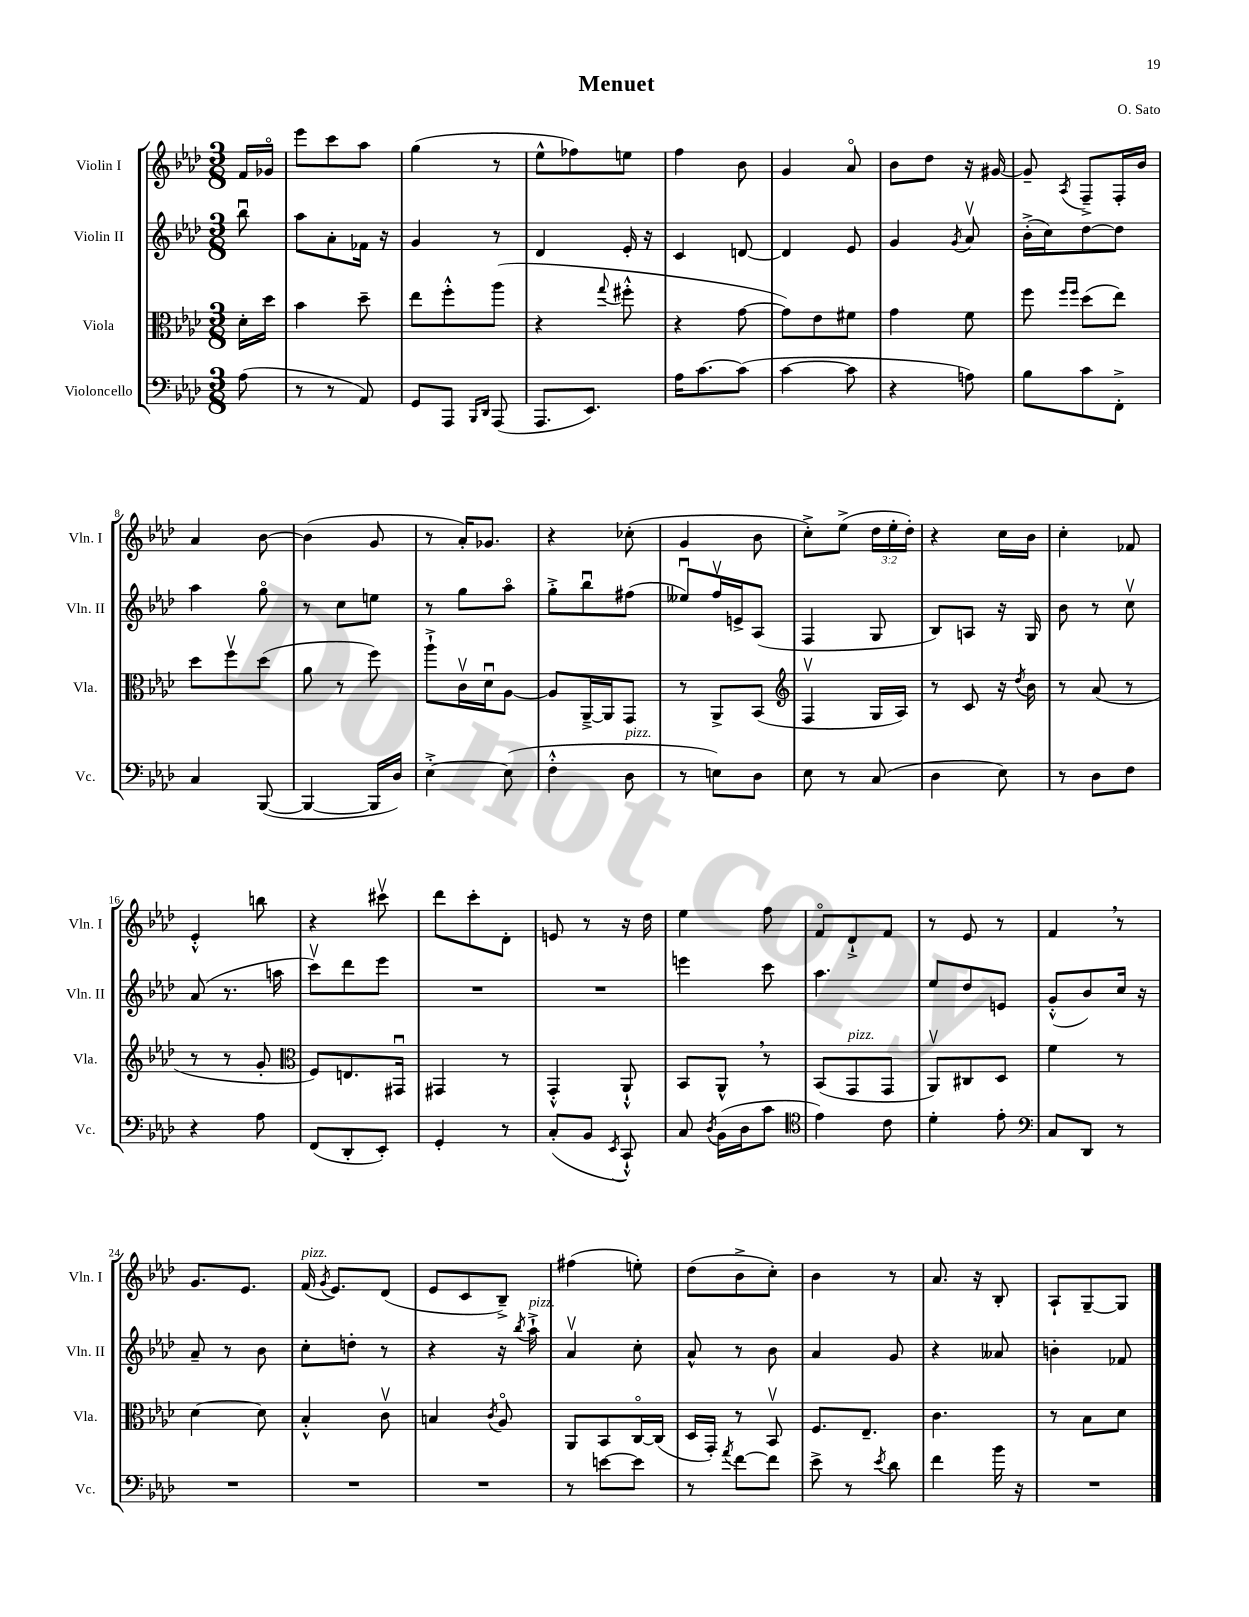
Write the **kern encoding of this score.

**kern	**kern	**kern	**kern
*staff4	*staff3	*staff2	*staff1
*clefF4	*clefC3	*clefG2	*clefG2
*k[b-e-a-d-]	*k[b-e-a-d-]	*k[b-e-a-d-]	*k[b-e-a-d-]
*M3/8	*M3/8	*M3/8	*M3/8
(8A-	16d-'	8bb-u	16f
.	16dd-	.	16g-o
=	=	=	=
8r	4b-	8aa-	8eee-
8r	.	8a-'	8ccc
8AA-)	8dd-~	16f-	8aa-
.	.	16r	.
=	=	=	=
8GG	8ee-	4g	(4gg
8AAA-	8ff'^^	.	.
16qqBBB-	.	.	.
16qqDD-	.	.	.
(8AAA-	(8aa-	8r	8r
=	=	=	=
8.AAA-	4r	4d-	8ee-^^
.	.	.	8ff-)
8.EE-)	.	.	.
.	8qqgg	.	.
.	8ff#'^^	16e-'	8ee
.	.	16r	.
=	=	=	=
16A-	4r	4c	4ff
[8.c	.	.	.
(8c]	[8g	[8d	8b-
=	=	=	=
[4c	8g])	4d]	4g
.	8e-	.	.
8c]	8f#	8e-	8a-o
=	=	=	=
4r	4g	4g	8b-
.	.	.	8dd-
.	.	8qg	.
8A)	8f	8a-v	16r
.	.	.	[16g#
=	=	=	=
8B-	8ff	(16b-'^	8g#~]
.	.	16cc)	.
.	16qqff	.	.
.	16qqff	.	8qA-
8c	(8dd-	[8dd-	8F~^
8FF'^	8ee-)	8dd-]	16F'
.	.	.	16b-
=	=	=	=
4C	8dd-	4aa-	4a-
.	8ffv	.	.
([8BBB-	(8dd-	8ggo	[8b-
=	=	=	=
4BBB-_	8a-	8r	(4b-]
.	8r	8cc	.
16BBB-]	8ff)	8ee	8g
16D-)	.	.	.
=	=	=	=
[4E-'^	8aa-`^	8r	8r
.	16cv	8gg	16a-')
.	16d-u	.	8.g-
(8E-]	[8A-	8aa-o	.
=	=	=	=
4F'^^	8A-]	8gg'^	4r
.	[16AA-~^	8bb-u	.
.	16AA-]	.	.
8D-	8GG	(8ff#	(8cc-'
=	=	=	=
8r	8r	8ee--u)	4g
8E)	8AA-^	16ffv	.
.	.	16e^	.
8D-	(8BB-	(8A-	8b-
=	=	=	=
*	*clefG2	*	*
8E-	4Fv	4F	8cc'^)
8r	.	.	(8ee-^
(8C	16G	8G	24dd-
.	.	.	24ee-'
.	16A-)	.	.
.	.	.	24dd-')
=	=	=	=
4D-	8r	8B-)	4r
.	8c	8A	.
8E-)	16r	16r	16cc
.	8qdd-	.	.
.	16b-	16G	16b-
=	=	=	=
8r	8r	8b-	4cc'
8D-	(8a-	8r	.
8F	8r	8ccv	8f-
=	=	=	=
4r	8r	(8a-	4e-'^^
.	8r	8.r	.
8A-	8g'	.	8bb
.	.	16aa	.
=	=	=	=
*	*clefC3	*	*
(8FF	8F)	8cccv)	4r
8DD-'	8.E	8ddd-	.
8EE-')	.	8eee-	8ccc#v
.	16GG#u	.	.
=	=	=	=
4GG'	4GG#	4.r	8ddd-
.	.	.	8ccc'
8r	8r	.	8d-'
=	=	=	=
(8C'	4GG'^^	4.r	8e
8BB-	.	.	8r
8qEE-	.	.	.
8CC`^^)	8AA-`^^	.	16r
.	.	.	16dd-
=	=	=	=
8C	8BB-	4eee	4ee-
8qD-	.	.	.
(16BB-	8AA-^^	.	.
16D-	.	.	.
8c	8r	8ccc	8ff
=	=	=	=
*clefC4	*	*	*
4e-)	(8BB-	4.aa-	8fo
.	8GG	.	8d-`^
8c	8GG	.	8f
=	=	=	=
4d-'	8AA-v)	8ee-	8r
.	8C#	8dd-	8e-
8e-'	8D-	8e	8r
=	=	=	=
*clefF4	*	*	*
8C	4f	(8g'^^	4f
8DD-	.	8b-)	.
8r	8r	16cc	8r
.	.	16r	.
=	=	=	=
4.r	[4d-	8a-~	8.g
.	.	8r	.
.	.	.	8.e-
.	8d-]	8b-	.
=	=	=	=
4.r	4B-'^^	8cc'	(16f
.	.	.	8qg
.	.	.	8.e-)
.	.	8dd'	.
.	8cv	8r	(8d-
=	=	=	=
4.r	4B	4r	8e-
.	.	.	8c
.	8qc	.	.
.	8A-o	16r	8B-~^)
.	.	8qbb-	.
.	.	16aa-`^	.
=	=	=	=
8r	8AA-	4a-v	(4ff#
[8e	8BB-	.	.
8e]	[16Co	8cc'	8ee')
.	(16C]	.	.
=	=	=	=
8r	16D-	8a-^^	(8dd-
.	16GG')	.	.
8qa-	.	.	.
[8f	8r	8r	8b-^
8f]	8BB-v	8b-	8cc')
=	=	=	=
8e-^	8.F	4a-	4b-
8r	.	.	.
.	8.E-~	.	.
8qe-	.	.	.
8d-	.	8g	8r
=	=	=	=
4f	4.c	4r	8.a-
.	.	.	16r
16b-	.	8a--	8B-'
16r	.	.	.
=	=	=	=
4.r	8r	4b'	8A-`
.	8B-	.	[8G~
.	8d-	8f-	8G]
==	==	==	==
*-	*-	*-	*-
